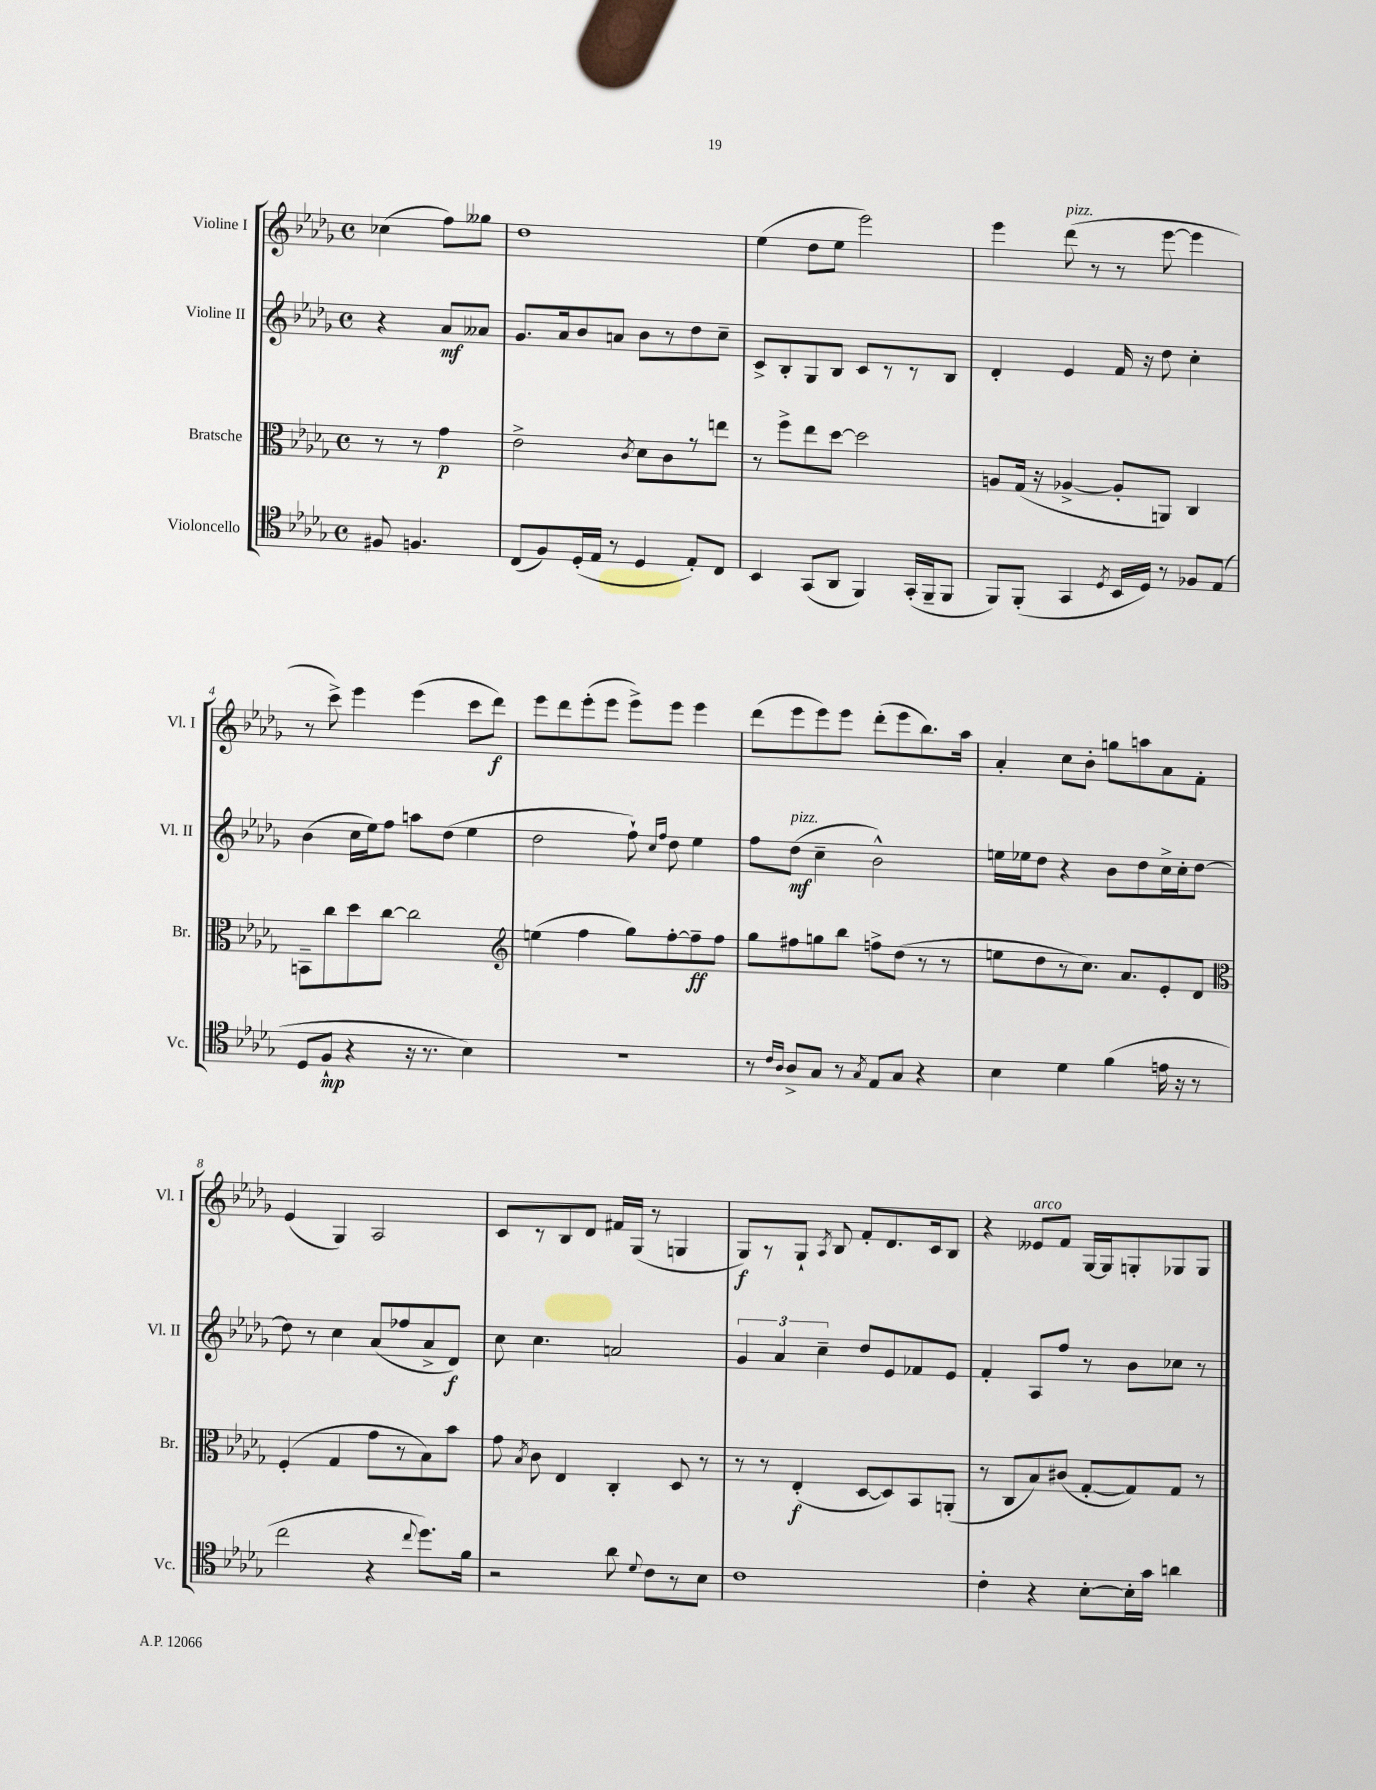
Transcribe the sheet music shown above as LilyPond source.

<<
\new StaffGroup <<
\new Staff = "s0" \with { instrumentName = "Violine I" shortInstrumentName = "Vl. I" } {
    \clef treble \key des \major \defaultTimeSignature \time 4/4 \partial 2
    \autoBeamOff ces''4( f''8[) geses''8] |
    des''1 |
    ees''4( des''8[ ees''8] ees'''2) |
    ees'''4 des'''8^\markup { \italic "pizz." }( r8 r8 ees'''8~ ees'''4 |
    r8 c'''8->) ees'''4 ees'''4( c'''8[ des'''8]\f) |
    ees'''8[ des'''8 ees'''8-.( ees'''8] ees'''8[->) ees'''8] ees'''4 |
    des'''8[( ees'''8 ees'''8) ees'''8] des'''8[-.( ees'''8 bes''8.) aes''16] |
    aes'4-. c''8[ bes'8]-. g''8[ a''8 aes'8 f'8]-. |
    ees'4( ges4) aes2 |
    c'8[ r8 bes8 des'8] fis'16[ ges16]( r8 g4 |
    ges8[\f) r8 ges8]-! \acciaccatura { aes8 } bes8 f'8[-. des'8. c'16 bes8] |
    r4 eeses'8[^\markup { \italic "arco" } f'8] ges16[~ ges16 g8-. ges8 ges8] \bar "|." |
}
\new Staff = "s1" \with { instrumentName = "Violine II" shortInstrumentName = "Vl. II" } {
    \clef treble \key des \major \defaultTimeSignature \time 4/4 \partial 2
    \autoBeamOff r4 aes'8[\mf aeses'8] |
    ges'8.[ aes'16 bes'8 a'8] bes'8[ r8 des''8 c''8]-- |
    c'8[-> bes8-. ges8 bes8] c'8[ r8 r8 bes8] |
    des'4-. ees'4 f'16 r16 des''8 c''4-. |
    bes'4( c''16[ ees''16) f''8] a''8[ des''8]( ees''4 |
    des''2 f''8-!) \grace { c''16[ f''16] } des''8 ees''4 |
    f''8[ des''8]\mf^\markup { \italic "pizz." }( c''4-- bes'2-^) |
    e''16[ ees''16 des''8] r4 bes'8[ des''8 c''16-> c''16-. des''8]~ |
    des''8 r8 c''4 aes'8[( fes''8 aes'8-> des'8]\f) |
    c''8 c''4. a'2 |
    \tuplet 3/2 { ges'4 aes'4 c''4-- } des''8[ ees'8 fes'8 ees'8] |
    f'4-. aes8[ f''8] r8 bes'8[ ces''8] r8 \bar "|." |
}
\new Staff = "s2" \with { instrumentName = "Bratsche" shortInstrumentName = "Br." } {
    \clef alto \key des \major \defaultTimeSignature \time 4/4 \partial 2
    \autoBeamOff r8 r8 ges'4\p |
    ees'2-> \acciaccatura { c'8 } des'8[ c'8 r8 e''8] |
    r8 f''8[-> ees''8 des''8]~ des''2 |
    a8[ ges16]( r16 aes4~-> aes8[-. a,8]) c4 |
    b,8[-- c''8 des''8 c''8]~ c''2 |
    \clef treble e''4( f''4 ges''8[) f''8~-. f''8--\ff f''8] |
    ges''8[ fis''8 g''8 bes''8] f''8[-> des''8]( r8 r8 |
    e''8[ des''8 r8 c''8.]) aes'8.[ ees'8-. des'8] |
    \clef alto f4-.( ges4 ges'8[ r8 bes8) bes'8] |
    ges'8 \acciaccatura { bes8 } c'8 ees4 c4-. des8 r8 |
    r8 r8 ees4-.\f( des8[~ des8) bes,8 a,8]-.( |
    r8 c8[ bes8) cis'8]( ges8[~-. ges8) ges8] r8 \bar "|." |
}
\new Staff = "s3" \with { instrumentName = "Violoncello" shortInstrumentName = "Vc." } {
    \clef tenor \key des \major \defaultTimeSignature \time 4/4 \partial 2
    \autoBeamOff fis8 f4. |
    c8[( f8) des16-.( ees16] r8 des4 ees8[-.) c8] |
    bes,4 ges,8[( aes,8] f,4) ges,16[-.( f,16-- f,8] |
    f,8[) f,8]-.( ges,4 \acciaccatura { des8 } bes,16[ des16]) r8 fes8[ ees8]( |
    des8[ f8]-!\mp r4 r16 r8. bes4) |
    R1 |
    r8 \grace { c'16[ aes16] } aes8[-> ges8] r8 \acciaccatura { ges8 } ees8[ ges8] r4 |
    bes4 des'4 f'4( e'16 r16 r8 |
    c''2 r4 \appoggiatura { c''8 } des''8.[) f'16] |
    r2 aes'8 \appoggiatura { des'8 } c'8[ r8 bes8] |
    c'1 |
    c'4-. r4 bes8[~-. bes16-. ges'16] a'4 \bar "|." |
}
>>
>>
